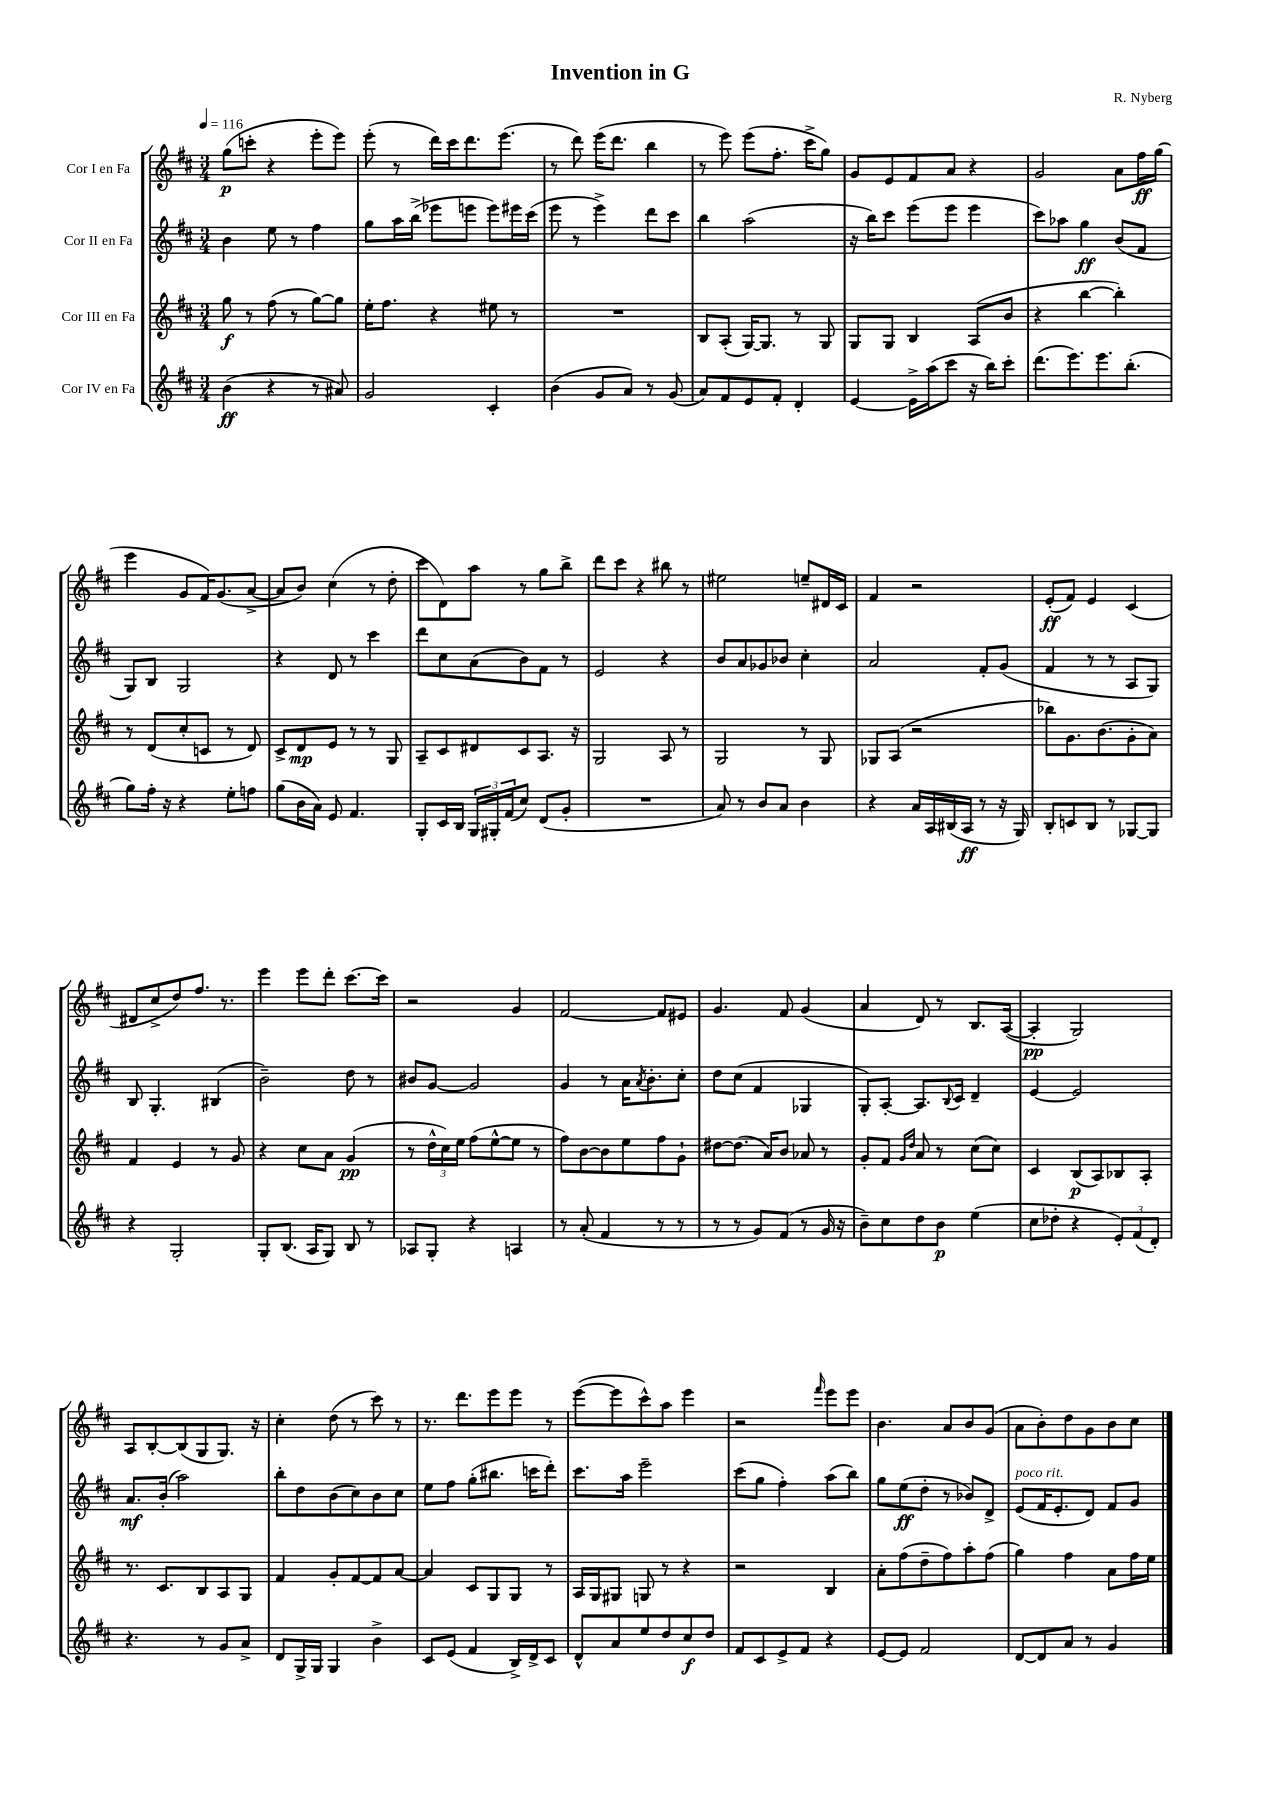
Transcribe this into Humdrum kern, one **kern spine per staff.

**kern	**dynam	**kern	**dynam	**kern	**dynam	**kern	**dynam
*part4	*part4	*part3	*part3	*part2	*part2	*part1	*part1
*staff4	*staff4	*staff3	*staff3	*staff2	*staff2	*staff1	*staff1
*I"Cor IV en Fa	*	*I"Cor III en Fa	*	*I"Cor II en Fa	*	*I"Cor I en Fa	*
*clefG2	*	*clefG2	*	*clefG2	*	*clefG2	*
*k[f#c#]	*	*k[f#c#]	*	*k[f#c#]	*	*k[f#c#]	*
*M3/4	*	*M3/4	*	*M3/4	*	*M3/4	*
*MM116	*	*MM116	*	*MM116	*	*MM116	*
=1	=1	=1	=1	=1	=1	=1	=1
(4b\	ff	8gg\	f	4b\	.	(8gg\L	p
.	.	8r	.	.	.	8cccn'\J	.
4r	.	(8ff#\	.	8ee\	.	4r	.
.	.	8r	.	8r	.	.	.
8r	.	[8gg\L)	.	4ff#\	.	8eee'\L	.
8a#X/)	.	8gg\J]	.	.	.	8eee\J)	.
=2	=2	=2	=2	=2	=2	=2	=2
2g/	.	16ee'\KL	.	8gg\L	.	(8eee'\	.
.	.	8.ff#\J	.	.	.	.	.
.	.	.	.	16aa\L	.	8r	.
.	.	.	.	(16bb^\JJ	.	.	.
.	.	4r	.	8eee-X\L	.	16ddd\LL)	.
.	.	.	.	.	.	16ccc#\J	.
.	.	.	.	8eeen\J	.	8.ddd\	.
4c#'/	.	8ee#X\	.	8eee\L)	.	.	.
.	.	.	.	.	.	(8.eee\J	.
.	.	8r	.	16eee#X\L	.	.	.
.	.	.	.	(16ccc#\JJ	.	.	.
=3	=3	=3	=3	=3	=3	=3	=3
(4b\	.	2.r	.	8eee\	.	8r	.
.	.	.	.	8r	.	8ddd\)	.
8g/L	.	.	.	4eee^\)	.	(16eee\KL	.
.	.	.	.	.	.	8.ddd\J	.
8a/J)	.	.	.	.	.	.	.
8r	.	.	.	8ddd\L	.	4bb\	.
(8g/	.	.	.	8ccc#\J	.	.	.
=4	=4	=4	=4	=4	=4	=4	=4
8a/L)	.	8B/L	.	4bb\	.	8r	.
8f#/	.	(8A'/J	.	.	.	8eee\)	.
8e/	.	[16G/KL)	.	(2aa\	.	(8eee\L	.
.	.	8.G/J]	.	.	.	.	.
8f#'/J	.	.	.	.	.	8.ff#'\J	.
4d'/	.	8r	.	.	.	.	.
.	.	.	.	.	.	16ccc#^\KL	.
.	.	8G/	.	.	.	8gg\J)	.
=5	=5	=5	=5	=5	=5	=5	=5
[4e/	.	8G/L	.	16r	.	8g/L	.
.	.	.	.	16bb\KL)	.	.	.
.	.	8G/J	.	8ccc#\J	.	8e/	.
16e^\LL]	.	4B/	.	(8eee\L	.	8f#/	.
(16aa\J	.	.	.	.	.	.	.
8ccc#\J	.	.	.	8eee\J	.	8a/J	.
16r	.	(8A/L	.	4eee\	.	4r	.
16bb\KL)	.	.	.	.	.	.	.
8ccc#'\J	.	8b/J	.	.	.	.	.
=6	=6	=6	=6	=6	=6	=6	=6
(8.ddd\L	.	4r	.	8ccc#\L)	.	2g/	.
.	.	.	.	8aa-X\J	.	.	.
8.eee\)	.	.	.	.	.	.	.
.	.	[4bb\	.	4gg\	ff	.	.
8.eee\	.	.	.	.	.	.	.
.	.	4bb'\])	.	(8b/L	.	8a\L	.
(8.bb'\J	.	.	.	.	.	.	.
.	.	.	.	8f#/J	.	16ff#\L	ff
.	.	.	.	.	.	(16gg\JJ	.
!!LO:LB:g=z
=7	=7	=7	=7	=7	=7	=7	=7
8gg\L)	.	8r	.	8G/L)	.	4eee\	.
16ff#'\Jk	.	(8d/L	.	8B/J	.	.	.
16r	.	.	.	.	.	.	.
4r	.	8cc#'/	.	2G/	.	8g/L	.
.	.	8cn/J	.	.	.	16f#/K)	.
.	.	.	.	.	.	(8.g/	.
8ee'\L	.	8r	.	.	.	.	.
8ffn\J	.	8d/)	.	.	.	[8a^/J	.
=8	=8	=8	=8	=8	=8	=8	=8
(8gg\L	.	8c#^/L	.	4r	.	8a/L]	.
16b\L	.	8d/	mp	.	.	8b/J)	.
16a\JJ)	.	.	.	.	.	.	.
8e/	.	8e/J	.	8d/	.	(4cc#\	.
4.f#/	.	8r	.	8r	.	.	.
.	.	8r	.	4ccc#\	.	8r	.
.	.	8G/	.	.	.	8dd'\	.
=9	=9	=9	=9	=9	=9	=9	=9
8G'/L	.	8A~/L	.	8ddd\L	.	8ccc#\L	.
16c#/L	.	8c#/	.	8cc#\	.	8d\)	.
16B/JJ	.	.	.	.	.	.	.
24G/LL	.	8d#X/	.	(8a\	.	8aa\J	.
24G#X'/	.	.	.	.	.	.	.
(24f#/J	.	.	.	.	.	.	.
8cc#/J)	.	8c#/	.	8b\)	.	8r	.
(8d/L	.	8.A/J	.	8f#\J	.	8gg\L	.
8g'/J	.	.	.	8r	.	8bb^\J	.
.	.	16r	.	.	.	.	.
=10	=10	=10	=10	=10	=10	=10	=10
2.r	.	2G/	.	2e/	.	8ddd\L	.
.	.	.	.	.	.	8ccc#\J	.
.	.	.	.	.	.	4r	.
.	.	8A/	.	4r	.	8bb#X\	.
.	.	8r	.	.	.	8r	.
=11	=11	=11	=11	=11	=11	=11	=11
8a/)	.	2G/	.	8b/L	.	2ee#X\	.
8r	.	.	.	8a/	.	.	.
8b/L	.	.	.	8g-X/	.	.	.
8a/J	.	.	.	8b-X/J	.	.	.
4b\	.	8r	.	4cc#'\	.	8een~/L	.
.	.	8G/	.	.	.	16d#X/L	.
.	.	.	.	.	.	16c#/JJ	.
=12	=12	=12	=12	=12	=12	=12	=12
4r	.	8G-X/L	.	2a/	.	4f#/	.
.	.	(8A/J	.	.	.	.	.
16a/LL	.	2r	.	.	.	2r	.
16A/	.	.	.	.	.	.	.
(16B#X/	.	.	.	.	.	.	.
16A/JJ	ff	.	.	.	.	.	.
8r	.	.	.	8f#'/L	.	.	.
16r	.	.	.	(8g/J	.	.	.
16G/)	.	.	.	.	.	.	.
=13	=13	=13	=13	=13	=13	=13	=13
8B'/L	.	8bb-X\L)	.	4f#/	.	(8e'/L	ff
8cn/	.	8.g\	.	.	.	8f#/J)	.
8B/J	.	.	.	8r	.	4e/	.
.	.	(8.b\	.	.	.	.	.
8r	.	.	.	8r	.	.	.
[8G-X/L	.	8g'\	.	8A/L	.	(4c#/	.
8G-/J]	.	8a\J)	.	8G/J)	.	.	.
!!LO:LB:g=z
=14	=14	=14	=14	=14	=14	=14	=14
4r	.	4f#/	.	8B/	.	8d#X/L	.
.	.	.	.	4.G'/	.	8cc#^/	.
2G'/	.	4e/	.	.	.	8dd/)	.
.	.	.	.	.	.	8.ff#/J	.
.	.	8r	.	(4B#X/	.	.	.
.	.	.	.	.	.	8.r	.
.	.	8g/	.	.	.	.	.
=15	=15	=15	=15	=15	=15	=15	=15
8G'/L	.	4r	.	2b~\)	.	4eee\	.
(8.B/J	.	.	.	.	.	.	.
.	.	8cc#\L	.	.	.	8eee\L	.
16A/KL	.	.	.	.	.	.	.
8G/J)	.	8a\J	.	.	.	8ddd'\J	.
8B/	.	(4g/	pp	8dd\	.	[8.ccc#\L	.
8r	.	.	.	8r	.	.	.
.	.	.	.	.	.	16ccc#\Jk]	.
=16	=16	=16	=16	=16	=16	=16	=16
8A-X/L	.	8r	.	8b#X/L	.	2r	.
8G'/J	.	24dd^^\LL	.	[8g/J	.	.	.
.	.	24cc#\)	.	.	.	.	.
.	.	24ee\JJ	.	.	.	.	.
4r	.	(8ff#\L	.	2g/]	.	.	.
.	.	[8ee^^\	.	.	.	.	.
4An/	.	8ee\J]	.	.	.	4g/	.
.	.	8r	.	.	.	.	.
=17	=17	=17	=17	=17	=17	=17	=17
8r	.	8ff#\L)	.	4g/	.	[2f#/	.
(8a'/	.	[8b\	.	.	.	.	.
4f#/	.	8b\]	.	8r	.	.	.
.	.	8ee\	.	16a\KL	.	.	.
.	.	.	.	8qa/	.	.	.
.	.	.	.	8.b'\	.	.	.
8r	.	8ff#\	.	.	.	8f#/L]	.
8r	.	8g`\J	.	8cc#'\J	.	8e#X/J	.
=18	=18	=18	=18	=18	=18	=18	=18
8r	.	[8dd#X\L	.	8dd\L	.	4.g/	.
8r	.	(8.dd#\J]	.	(8cc#\J	.	.	.
8g/L)	.	.	.	4f#/	.	.	.
.	.	16a/KL)	.	.	.	.	.
(8f#/J	.	8b/J	.	.	.	8f#/	.
8r	.	8a-X/	.	4G-X/	.	(4g/	.
16g/	.	8r	.	.	.	.	.
16r	.	.	.	.	.	.	.
=19	=19	=19	=19	=19	=19	=19	=19
8b~\L)	.	8g'/L	.	8G'/L)	.	4a/	.
8cc#\	.	8f#/J	.	[8A'/J	.	.	.
.	.	16qqg/LL	.	.	.	.	.
.	.	16qqdd/JJ	.	.	.	.	.
8dd\	.	8a/	.	8.A/L]	.	8d/)	.
8b\J	p	8r	.	.	.	8r	.
.	.	.	.	8qqB/	.	.	.
.	.	.	.	16c#/Jk	.	.	.
(4ee\	.	(8cc#\L	.	4d~/	.	8.B/L	.
.	.	8cc#\J)	.	.	.	.	.
.	.	.	.	.	.	([16A/Jk	.
=20	=20	=20	=20	=20	=20	=20	=20
8cc#\L	.	4c#/	.	[4e/	.	4A'/]	pp
8dd-X'\J	.	.	.	.	.	.	.
4r	.	(8B/L	p	2e/]	.	2G/)	.
.	.	8A/)	.	.	.	.	.
12e'/L)	.	8B-X/	.	.	.	.	.
(12f#/	.	.	.	.	.	.	.
.	.	8A'/J	.	.	.	.	.
12d'/J)	.	.	.	.	.	.	.
!!LO:LB:g=z
=21	=21	=21	=21	=21	=21	=21	=21
4.r	.	8.r	.	8.a/L	mf	8A/L	.
.	.	.	.	.	.	[8B'/	.
.	.	8.c#/L	.	(16b'/Jk	.	.	.
.	.	.	.	2aa\)	.	(8B/]	.
8r	.	8B/	.	.	.	8G/	.
8g/L	.	8A/	.	.	.	8.G/J)	.
8a^/J	.	8G/J	.	.	.	.	.
.	.	.	.	.	.	16r	.
=22	=22	=22	=22	=22	=22	=22	=22
8d/L	.	4f#/	.	8bb'\L	.	4cc#'\	.
16G^/L	.	.	.	8dd\	.	.	.
16G/JJ	.	.	.	.	.	.	.
4G/	.	8g'/L	.	(8b\	.	(8dd\	.
.	.	[8f#/	.	8cc#\)	.	8r	.
4b^\	.	8f#/]	.	8b\	.	8ccc#\)	.
.	.	[8a/J	.	8cc#\J	.	8r	.
=23	=23	=23	=23	=23	=23	=23	=23
8c#/L	.	4a/]	.	8ee\L	.	8.r	.
(8e/J	.	.	.	8ff#\J	.	.	.
.	.	.	.	.	.	8.ddd\L	.
4f#/	.	8c#/L	.	(8gg'\L	.	.	.
.	.	8G/	.	8.bb#X\J	.	8eee\	.
16B^/LL)	.	8G/J	.	.	.	8eee\J	.
16d^/J	.	.	.	16cccn\KL	.	.	.
8c#/J	.	8r	.	8ddd'\J)	.	8r	.
=24	=24	=24	=24	=24	=24	=24	=24
8d^^/L	.	16A/LL	.	8.ccc#\L	.	([8eee\L	.
.	.	16G/J	.	.	.	.	.
8a/	.	8G#X/J	.	.	.	8eee\]	.
.	.	.	.	16aa\Jk	.	.	.
8ee/	.	8Gn/	.	2eee~\	.	8ccc#^^\)	.
8dd/	.	8r	.	.	.	8aa\J	.
8cc#/	f	4r	.	.	.	4eee\	.
8dd/J	.	.	.	.	.	.	.
=25	=25	=25	=25	=25	=25	=25	=25
8f#/L	.	2r	.	(8ccc#\L	.	2r	.
8c#/	.	.	.	8gg\J	.	.	.
8e^/	.	.	.	4ff#'\)	.	.	.
8f#/J	.	.	.	.	.	.	.
.	.	.	.	.	.	16qqfff#/	.
4r	.	4B/	.	(8aa\L	.	8eee\L	.
.	.	.	.	8bb\J)	.	8eee\J	.
=26	=26	=26	=26	=26	=26	=26	=26
[8e/L	.	8a'\L	.	8gg\L	.	4.b\	.
8e/J]	.	(8ff#\	.	(8ee\	ff	.	.
2f#/	.	8dd~\	.	8dd'\J	.	.	.
.	.	8ff#\)	.	8r	.	8a/L	.
.	.	8aa'\	.	8b-X/L)	.	8b/	.
.	.	(8ff#\J	.	8d^/J	.	(8g/J	.
=27	=27	=27	=27	=27	=27	=27	=27
!	!	!	!	!LO:TX:a:i:t=poco rit.	!	!	!
[8d/L	.	4gg\)	.	(8e/L	.	8a\L	.
8d/]	.	.	.	16f#/K	.	8b'\)	.
.	.	.	.	8.e'/	.	.	.
8a/J	.	4ff#\	.	.	.	8dd\	.
8r	.	.	.	8d/J)	.	8g\	.
4g/	.	8a\L	.	8f#/L	.	8b\	.
.	.	16ff#\L	.	8g/J	.	8cc#\J	.
.	.	16ee\JJ	.	.	.	.	.
==	==	==	==	==	==	==	==
*-	*-	*-	*-	*-	*-	*-	*-
